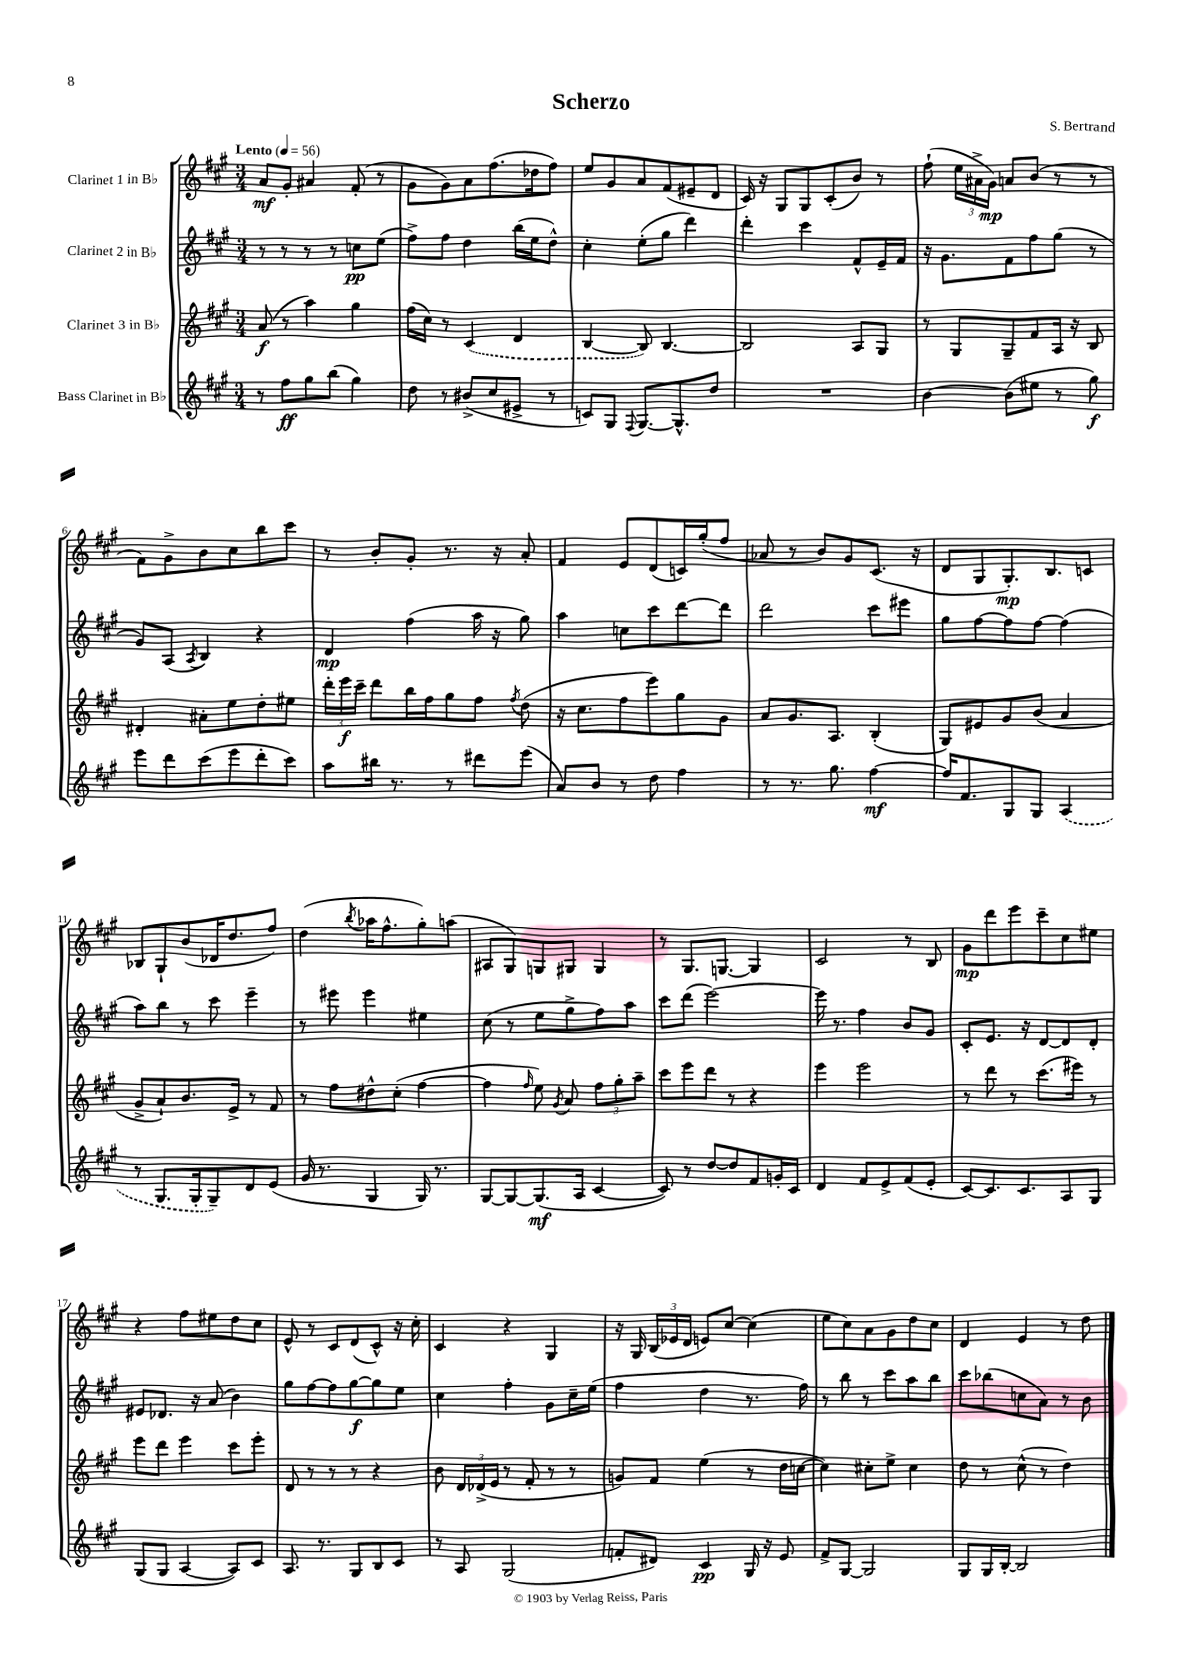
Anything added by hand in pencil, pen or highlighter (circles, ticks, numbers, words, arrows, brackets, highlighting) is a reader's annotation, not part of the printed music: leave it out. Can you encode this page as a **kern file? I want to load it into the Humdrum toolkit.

**kern	**kern	**kern	**kern
*staff4	*staff3	*staff2	*staff1
*clefG2	*clefG2	*clefG2	*clefG2
*k[f#c#g#]	*k[f#c#g#]	*k[f#c#g#]	*k[f#c#g#]
*M3/4	*M3/4	*M3/4	*M3/4
*MM56	*MM56	*MM56	*MM56
8r	(8a	8r	8a
8ff#	8r	8r	8g#'
8gg#	4aa)	8r	4a#
(8bb	.	8r	.
4gg#)	4gg#	8cc	(8f#'
.	.	(8ee	8r
=	=	=	=
8dd	(16ff#	8ff#^)	8g#
.	16cc#)	.	.
8r	8r	8ff#	8g#)
(8b#^	(4c#	4dd	8a
8cc#	.	.	(8.ff#
8e#^	4d	(16bb	.
.	.	16ee	16dd-
8r	.	8dd^^)	8ff#)
=	=	=	=
8c)	[4B	4cc#'	8ee
8G#	.	.	8g#
8qqF#	.	.	.
[8.G#	8B])	(8ee'	8a
.	[4.B	8gg#	(8f#
8.G#^^]	.	.	.
.	.	4ddd)	8e#~
8dd	.	.	8d
=	=	=	=
2.r	2B]	4ddd'	16c#)
.	.	.	16r
.	.	.	8G#
.	.	4ccc#	8G#
.	.	.	(8c#'
.	8A	8f#^^	8b)
.	8G#	16e~	8r
.	.	16f#	.
=	=	=	=
[4b	8r	16r	(8ff#`
.	.	8.g#	.
.	8G#	.	24ee
.	.	.	24a#^
.	.	.	24g#)
(8b]	8G#~	8f#	8a
8ee#	8f#	8ff#	(8b
8r	16A	(8gg#	8r
.	16r	.	.
8gg#)	8B	8r	8r
=	=	=	=
8eee	4d#'	8g#)	8f#)
8ddd	.	(8A	8g#^
.	.	8qA	.
(8ccc#	8a#'	4B)	8b
8eee	8ee	.	8cc#
8ddd'	8dd'	4r	8bb
8ccc#)	8ee#	.	8ccc#
=	=	=	=
8aa	24ddd'	4d	8r
.	24eee	.	.
.	24ccc#~	.	.
16bb#	8ddd	.	8b'
8.r	.	.	.
.	16bb	(4ff#	8g#'
.	16ff#	.	.
8r	8gg#	.	8.r
8ddd#	8ff#	16aa	.
.	.	16r	16r
.	8qff#	.	.
(8eee	(8dd	8gg#)	8a'
=	=	=	=
8a)	16r	4aa	4f#
.	8.cc#	.	.
8b	.	.	.
8r	8ff#	8cc	8e
8dd	8eee)	8ccc#	(8d
4ff#	8gg#	[8ddd	16c)
.	.	.	(16gg#'
.	8g#	8ddd]	8ff#
=	=	=	=
8r	8a	2ddd	8a-
8.r	8.g#	.	8r
.	.	.	8b)
8.gg#	8.A	.	.
.	.	.	8g#
[4ff#	(4B'	8ccc#	(8.c#
.	.	8eee#	.
.	.	.	16r
=	=	=	=
16ff#]	8G#)	8gg#	8d
8.f#	.	.	.
.	8e#	[8ff#	8G#
8G#	8g#	8ff#]	8.G#')
8G#	(8b	[8ff#	.
.	.	.	8.B
(4A	4a	(4ff#]	.
.	.	.	8c
=	=	=	=
8r	8g#^	8aa)	8B-
8.G#	8a`)	8bb	8G#`
.	8.b	8r	(8b
16G#'	.	.	.
8G#~)	.	8ccc#	16d-
.	16e^	.	8.dd
8d	8r	4eee~	.
(8e	8f#	.	8ff#)
=	=	=	=
16g#	8r	8r	(4dd
8.r	.	.	.
.	8ff#	8eee#	.
.	.	.	8qbb
4G#	8dd#^^	4eee#	16aa-
.	.	.	8.ff#^^
.	(8cc#'	.	.
16G#)	[4ff#	4ee#	8gg#')
8.r	.	.	.
.	.	.	(8aa
=	=	=	=
[8G#	4ff#]	(8cc#	8A#
8G#_	.	8r	8G#)
.	16qqff#	.	.
(8.G#]	8ee)	8ee	8G
.	8qg#	.	.
.	8a	8gg#^	8G#
16A	.	.	.
[4c#	12ff#	8ff#)	4G#
.	12gg#'	.	.
.	.	8aa	.
.	12aa~	.	.
=	=	=	=
8c#])	8ccc#	8ccc#	8r
8r	8eee	(8ddd	8.G#
[8dd	8ddd	[2eee)	.
.	.	.	[8.G
8dd]	8r	.	.
8f#	4r	.	4G]
16g'	.	.	.
16c#	.	.	.
=	=	=	=
4d	4eee	16eee]	2c#
.	.	8.r	.
8f#	2eee	4ff#	.
8e^	.	.	.
(8f#	.	8b	8r
8e'	.	8g#	8B
=	=	=	=
[8c#)	8r	8c#'	8g#
8.c#]	8ddd	8.e	8ddd
.	8r	.	8eee
8.c#	.	16r	.
.	(8.ccc#	[8d	8ccc#~
8A	.	8d]	8cc#
.	16eee#)	.	.
8G#	8r	8d'	8ee#
=	=	=	=
(8G#	8eee	8e#	4r
8G#	8ddd	8.d-	.
[4A	4eee	.	8ff#
.	.	16r	.
.	.	(8a	8ee#
8A])	8ccc#	4b)	8dd
8c#	8eee'	.	8cc#
=	=	=	=
8.A	8d	8gg#	8e^^
.	8r	[8ff#	8r
8.r	.	.	.
.	8r	8ff#]	8c#
8G#	8r	[8gg#	(8d
8B	4r	8gg#]	8c#^^)
8c#	.	8ee	16r
.	.	.	16cc#'
=	=	=	=
8r	8b	4cc#	4c#
8A	24d	.	.
.	(24d-^	.	.
.	24e	.	.
(2G#	8r	4ff#'	4r
.	8f#'	.	.
.	8r	8g#	4G#
.	8r	16cc#~	.
.	.	(16ee	.
=	=	=	=
8f'	8g)	4ff#	16r
.	.	.	16G#
8d#)	8f#	.	(24B
.	.	.	24e-
.	.	.	24d
4c#	(4ee	4dd	8e)
.	.	.	[8cc#
16G#	8r	8.r	(4cc#]
16r	.	.	.
8e	16dd	.	.
.	[16cc	16ff#)	.
=	=	=	=
8f#^	4cc])	8r	8ee
[8G#	.	8bb	8cc#)
2G#]	8cc#'	8r	8a
.	8ee^	8ccc#	8g#
.	4cc#	8aa	8dd
.	.	8bb	8cc#
=	=	=	=
8G#	8dd	8ccc#	4d
16G#	8r	(8bb-	.
[16B'	.	.	.
2B]	(8cc#^^	8cc	4e
.	8r	8a)	.
.	4dd)	8r	8r
.	.	8b	8dd
==	==	==	==
*-	*-	*-	*-
